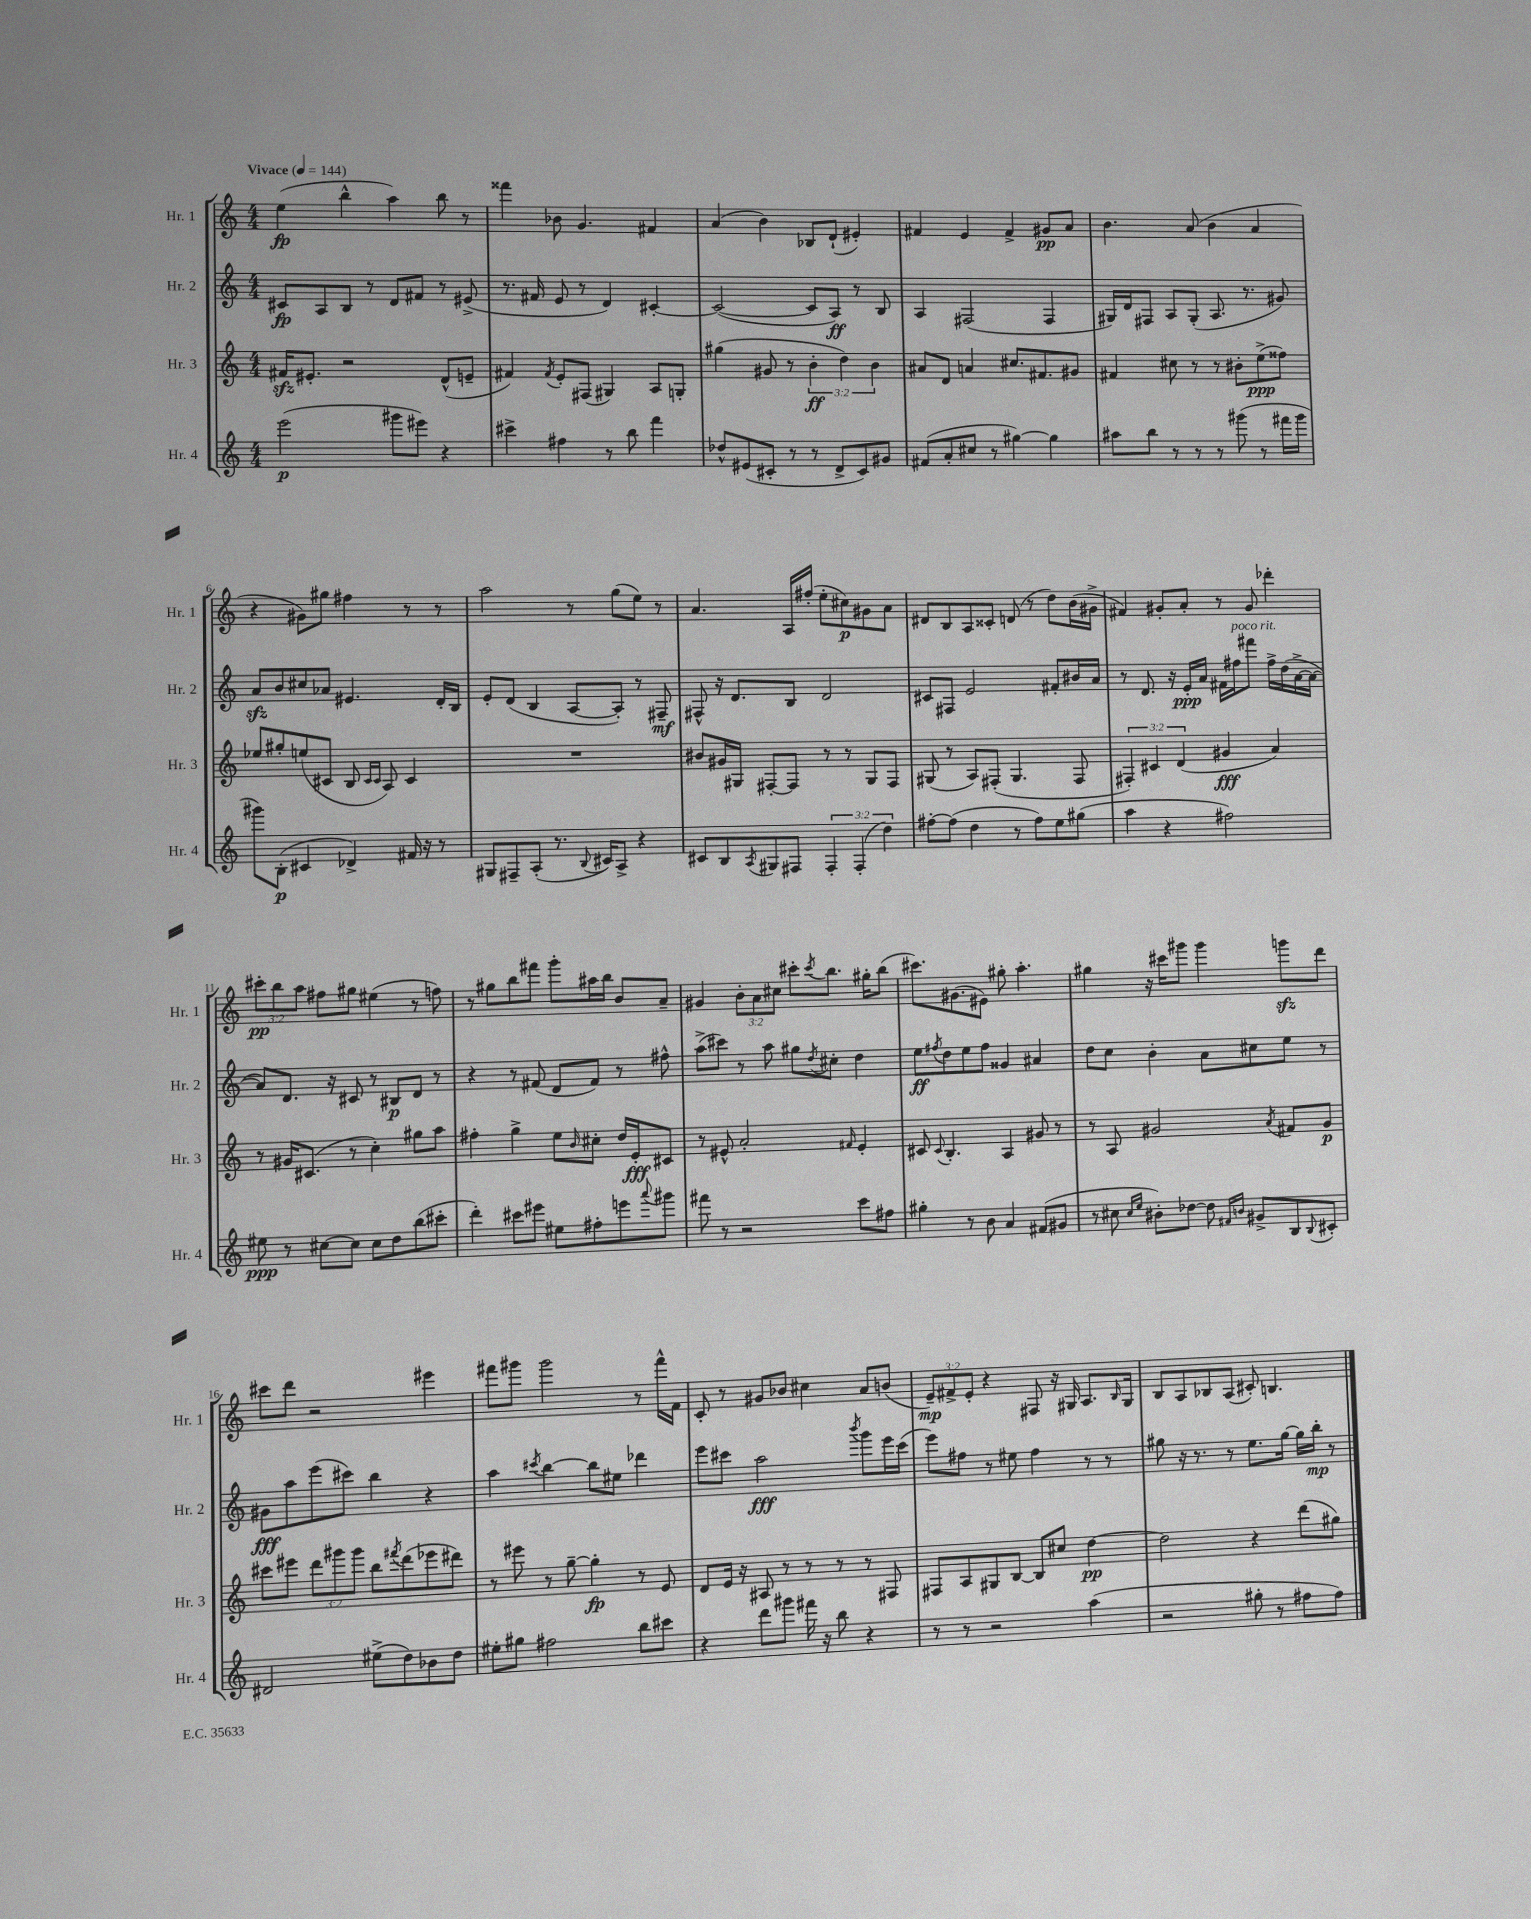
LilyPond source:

<<
\new StaffGroup <<
\new Staff = "s0" \with { instrumentName = "Hr. 1" shortInstrumentName = "Hr. 1" } {
    \clef treble \key c \major \numericTimeSignature \time 4/4 \override Staff.TupletNumber.text = #tuplet-number::calc-fraction-text \tempo "Vivace" 4 = 144
    e''4\fp( b''4-^ a''4) b''8 r8 |
    fisis'''4 bes'8 g'4. fis'4 |
    a'4( b'4) bes8 d'8-!( eis'4-.) |
    fis'4 e'4 fis'4-> gis'8\pp a'8 |
    b'4. a'8( b'4 a'4 |
    r4 gis'8) gis''8 fis''4 r8 r8 |
    a''2 r8 g''8( e''8) r8 |
    a'4. a16 fis''16-.( e''8-. cis''8\p) gis'8 a'8 |
    dis'8 b8 a8 cisis'8-. d'8( r8 d''8) b'16( gis'16-> |
    fis'4) gis'8-. a'8-. r8 gis'8 des'''4-. |
    \tuplet 3/2 { cis'''8-.\pp b''8 a''8 } fis''8 gis''8 eis''4( r8 f''8) |
    r8 gis''8 b''8 fis'''8 g'''8-. ais''16 b''16 b'8 a'8-- |
    gis'4 \tuplet 3/2 { b'8-. a'8 cis''8 } cis'''8-. \acciaccatura { cis'''8 } b''8. gis''16-. b''8( |
    cis'''8.) gis'8.( eis'8) gis''8-. a''4.-. |
    gis''4 r16 cis'''16 gis'''8 gis'''4 g'''8\sfz d'''8 |
    cis'''8 d'''8 r2 eis'''4 |
    fis'''8 gis'''8 gis'''2 r8 fis'''16-^ f'16 |
    c'8-. r8 gis'8 bes'8 cis''4 a'8 b'8( |
    \tuplet 3/2 { e'8--\mp) fis'8-> e'8-. } r4 fis8 r16 gis16 a8. \grace { b16 } gis16 |
    b8 a8 bes8 a8( cis'8-.) b4. \bar "|." |
}
\new Staff = "s1" \with { instrumentName = "Hr. 2" shortInstrumentName = "Hr. 2" } {
    \clef treble \key c \major \numericTimeSignature \time 4/4
    cis'8\fp a8 b8 r8 d'8 fis'8 r8 eis'8->( |
    r8. fis'16 e'8 r8 d'4) cis'4~-. |
    cis'2~( cis'8 a8\ff) r8 b8 |
    a4 fis2( fis4 |
    gis16) d'16 fis8 a8 gis8-.( a8. r8. gis'8) |
    a'8\sfz b'8 cis''8 aes'8 eis'4. d'16-. b16 |
    e'8-. d'8( b4 a8~ a8-.) r8 fis8--\mf |
    fis8-^ r16 d'8. b8 d'2 |
    cis'8 fis8 e'2 fis'8-. bis'16 a'16 |
    r8 d'8. r16 e'16-.\ppp a'16 fis'16 fis''16^\markup { \italic "poco rit." } fis'''8 fis''16-> d''16( a'16~-> a'16~ |
    a'8) d'8. r16 cis'8 r8 bis8\p d'8 r8 |
    r4 r8 fis'8( d'8 fis'8) r8 fis''8-^ |
    a''8->( cis'''8) r8 a''8 gis''8 \acciaccatura { d''8 } cis''8-. d''4 |
    e''8\ff \acciaccatura { fis''8 } d''8 e''8 fis''8 gisis'4 ais'4 |
    d''8 c''8 b'4-. a'8 cis''8 e''8 r8 |
    gis'8\fff a''8 e'''8( cis'''8) b''4 r4 |
    a''4 \acciaccatura { cis'''8 } b''4~ b''8 eis''8 des'''4 |
    e'''8 cis'''8 a''2\fff \acciaccatura { b'''8 } g'''8 e'''16 cis'''16( |
    e'''8) fis''8 r8 eis''8 fis''4 r8 r8 |
    gis''8 r16 r8. r8 e''8. gis''16~ gis''16 b''16-.\mp r8 \bar "|." |
}
\new Staff = "s2" \with { instrumentName = "Hr. 3" shortInstrumentName = "Hr. 3" } {
    \clef treble \key c \major \numericTimeSignature \time 4/4 \override Staff.TupletNumber.text = #tuplet-number::calc-fraction-text
    fis'16\sfz eis'8.-. r2 d'8-^( e'8-- |
    fis'4) \acciaccatura { fis'8 } e'8-. fis8( gis4) a8 g8-. |
    gis''4( gis'8 r8 \tuplet 3/2 { b'4-.\ff d''4) b'4 } |
    ais'8 d'8 a'4 cis''8. fis'8. gis'8 |
    fis'4 cis''8 r8 r8 bis'8-. e''8->\ppp( fisis''8) |
    ees''8 gis''8-. e''8( cis'8 b8 \grace { cis'16 cis'16 } a8) cis'4 |
    R1 |
    bis'8 gis'16 gis16 fis8~-. fis8 r8 r8 gis8 fis8 |
    gis8( r8 a8) fis8-.( gis4. fis8 |
    \tuplet 3/2 { fis4-.) cis'4 d'4( } gis'4\fff a'4) |
    r8 gis'16 cis'8.( r8 c''4-.) gis''8 a''8 |
    fis''4-. g''4-> e''8 \grace { b'16 } cis''8-. d''16 e'16-.\fff cis'8 |
    r8 eis'8-^ a'2-. \grace { fis'16 } eis'4-. |
    cis'8 \appoggiatura { cis'8 } b4.-. a4 gis'8 r8 |
    r8 a8 gis'2 \acciaccatura { a'8 } fis'8 gis'8\p |
    cis'''8 eis'''8 \tuplet 3/2 { d'''8 gis'''8 gis'''8 } b''8 \acciaccatura { fis'''8 } d'''8( ees'''8 dis'''8) |
    r8 eis'''8 r8 g''8~-- g''4-.\fp r8 e'8 |
    d'8 e'16 r16 ais8 r8 r8 r8 r8 fis8 |
    fis8 a8 gis8 b8~ b8 cis''8 d''4~\pp |
    d''2 r4 d'''8( gis''8) \bar "|." |
}
\new Staff = "s3" \with { instrumentName = "Hr. 4" shortInstrumentName = "Hr. 4" } {
    \clef treble \key c \major \numericTimeSignature \time 4/4 \override Staff.TupletNumber.text = #tuplet-number::calc-fraction-text
    e'''2\p( gis'''8 eis'''8) r4 |
    cis'''4-> fis''4 r8 b''8 f'''4 |
    des''8-^ eis'8( cis'8-. r8 r8 d'8-> cis'8) gis'8 |
    fis'8( a'8-. cis''8 r8 gis''4~) gis''4 |
    ais''8 b''8 r8 r8 r8 gis'''8( r8 fis'''16 gis'''16 |
    gis'''8) b8-.\p( cis'4 des'4->) fis'16 r16 r8 |
    gis8 fis8-- a8-.( r8. \appoggiatura { b8 } cis'16) a8-> r4 |
    cis'8 b8 \acciaccatura { a8 } gis8 fis8 \tuplet 3/2 { fis4-. fis4-.( d''4) } |
    fis''8~-. fis''8( d''4 r8 fis''8) e''8 gis''8( |
    a''4 r4 fis''2) |
    eis''8\ppp r8 cis''8~ cis''8 cis''8 d''8 b''8( cis'''8-. |
    d'''4-.) cis'''8 eis'''8 eis''8 fis''8-. e'''8 \appoggiatura { a'''8 } gis'''8 |
    fis'''8 r8 r2 c'''8 fis''8 |
    gis''4-. r8 b'8 a'4 fis'8( gis'8 |
    r8 cis''8 \grace { cis''16 e''16 } bis'8-.) des''8~ des''8 \grace { fis'16 b'16 } gis'8-> b8 \appoggiatura { b8 } cis'8-. |
    dis'2 eis''8->( d''8) bes'8 d''8 |
    eis''8-. gis''8 fis''2 b''8 cis'''8 |
    r4 d'''8 gis'''8 fis'''16 r16 b''8 r4 |
    r8 r8 r2 a''4( |
    r2 gis''8-. r8 fis''8 fis''8) \bar "|." |
}
>>
>>
